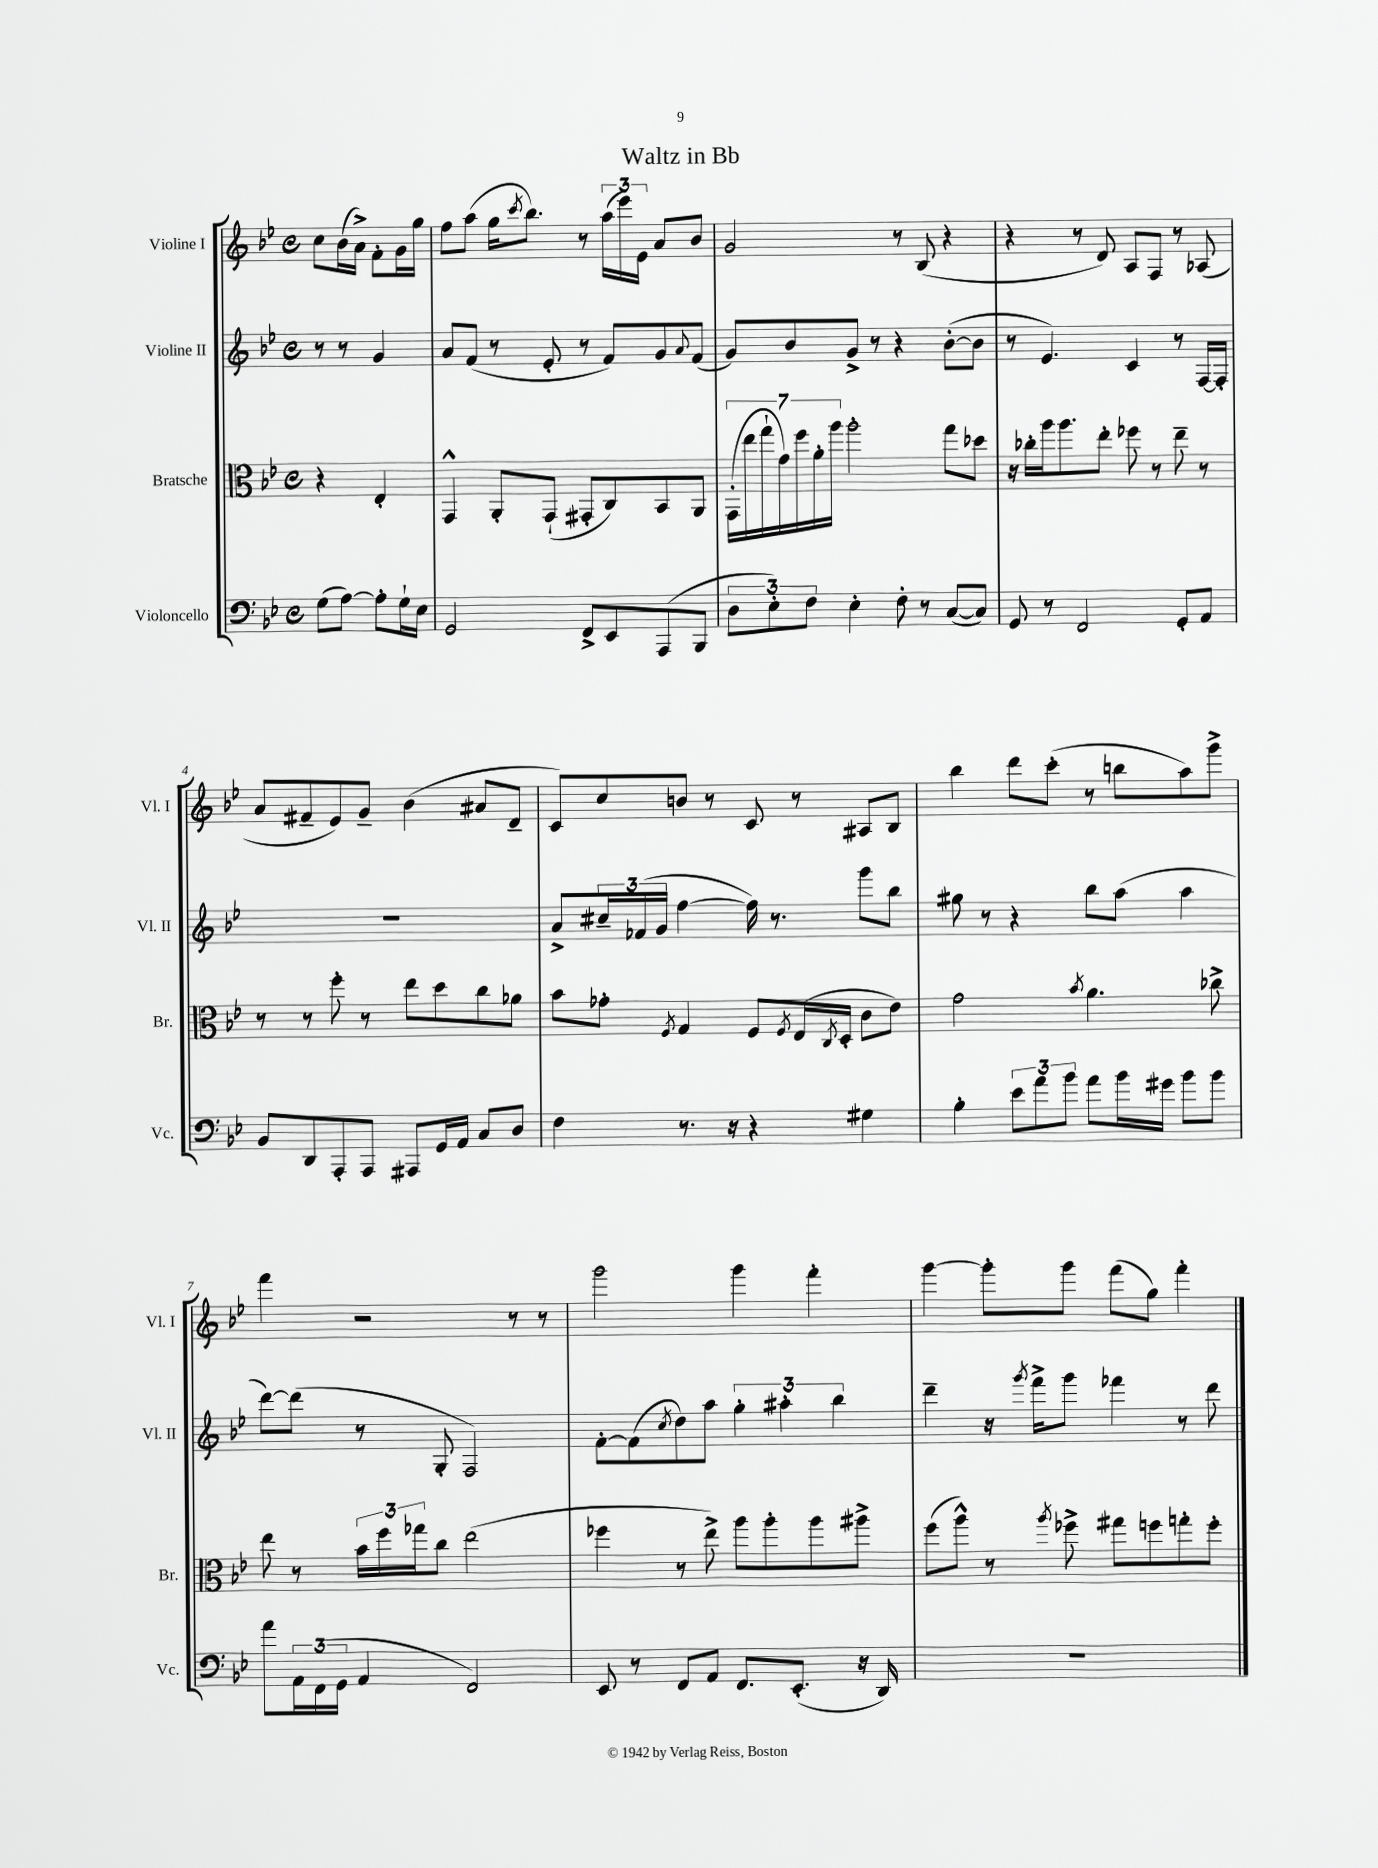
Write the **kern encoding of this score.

**kern	**kern	**kern	**kern
*staff4	*staff3	*staff2	*staff1
*clefF4	*clefC3	*clefG2	*clefG2
*k[b-e-]	*k[b-e-]	*k[b-e-]	*k[b-e-]
*M4/4	*M4/4	*M4/4	*M4/4
*met(c)	*met(c)	*met(c)	*met(c)
(8G	4r	8r	8cc
[8A)	.	8r	(16b-
.	.	.	16a^)
8A']	4E-'	4g	8f'
16G`	.	.	16g
16E-	.	.	16gg
=	=	=	=
2GG	4GG^^	8a	8ff
.	.	(8f	(8aa
.	8AA'	8r	16gg
.	.	.	8qccc
.	.	.	8.bb-)
.	(8GG`	8e-'	.
8FF^	8GG#'	8r	8r
8EE-	8C)	8f)	(24aa
.	.	.	24eee-)
.	.	.	24e-
(8AAA	8BB-	8g	8a
.	.	8qqa	.
8BBB-	8AA	(8f	8b-
=	=	=	=
12D	(28GG'	8g)	2g
.	28ee-	.	.
.	28gg`	.	.
12E-')	.	.	.
.	28g)	.	.
.	.	8b-	.
.	28ff	.	.
12F	.	.	.
.	28a'	.	.
.	28aa	.	.
4E-'	2aa'	8g^	.
.	.	8r	.
8F'	.	4r	8r
8r	.	.	(8B-
([8C	8gg	([8b-'	4r
8C])	8dd-	8b-]	.
=	=	=	=
8GG	16r	8r	4r
.	16cc-'	.	.
8r	16aa	4.e-)	.
.	8.aa	.	.
2FF	.	.	8r
.	8ee-'	.	8d)
.	8ff-	4c	8A
.	8r	.	8F
8GG'	8ee-~	8r	8r
8AA	8r	[16F	(8A-
.	.	16F']	.
=	=	=	=
8BB-	8r	1r	8a
8DD	8r	.	8f#~
8AAA'	8ff'	.	8e-)
8AAA	8r	.	8g~
8AAA#	8ee-	.	(4b-
16GG	8dd	.	.
16AA	.	.	.
8C	8cc	.	8a#
8D	8a-	.	8d~
=	=	=	=
4F	8b-	8a^	8c)
.	8g-'	24cc#~	8cc
.	.	(24f-	.
.	.	24g	.
.	8qF	.	.
8.r	4G	[4ff	8b
.	.	.	8r
16r	.	.	.
4r	8F	16ff])	8c
.	.	8.r	.
.	8qF	.	.
.	(16E-	.	8r
.	8qC	.	.
.	16D'	.	.
4G#	8c	8ggg	8A#
.	8e-)	8bb-	8B-
=	=	=	=
4B-'	2g	8gg#	4bb-
.	.	8r	.
12e-	.	4r	8ddd
12a	.	.	.
.	.	.	(8ccc'
12b-	.	.	.
.	8qb-	.	.
8a	4.a	8bb-	8r
16b-	.	(8aa	8bb
16g#	.	.	.
8b-	.	4aa	8aa)
8b-	8cc-^	.	8ggg^
=	=	=	=
8a	8ee-	[8ddd)	4fff
24AA	8r	(8ddd]	.
(24FF	.	.	.
24GG	.	.	.
4AA	24b-	8r	2r
.	24ff	.	.
.	24gg-	.	.
.	8cc	8G'	.
2FF)	(2ee-	2F)	.
.	.	.	8r
.	.	.	8r
=	=	=	=
8EE-	4ff-	[8f'	2ggg
8r	.	(8f]	.
.	.	8qcc	.
8FF	8r	8dd)	.
8AA	8ee-^)	8aa	.
8.FF	8aa	6gg'	4ggg
.	8aa'	.	.
.	.	6aa#'	.
(8.EE-'	.	.	.
.	8aa	.	4fff'
.	.	6bb-	.
16r	8aa#^	.	.
16DD)	.	.	.
=	=	=	=
1r	(8ff	4ddd~	[4ggg
.	8aa^^)	.	.
.	8r	16r	8ggg']
.	.	8qggg	.
.	.	16fff^	.
.	8qaa	.	.
.	8ff-^	8ggg	8ggg
.	8gg#	4fff-	(8fff
.	8ff	.	8gg)
.	8gg'	8r	4fff'
.	8ff'	8ddd	.
==	==	==	==
*-	*-	*-	*-
